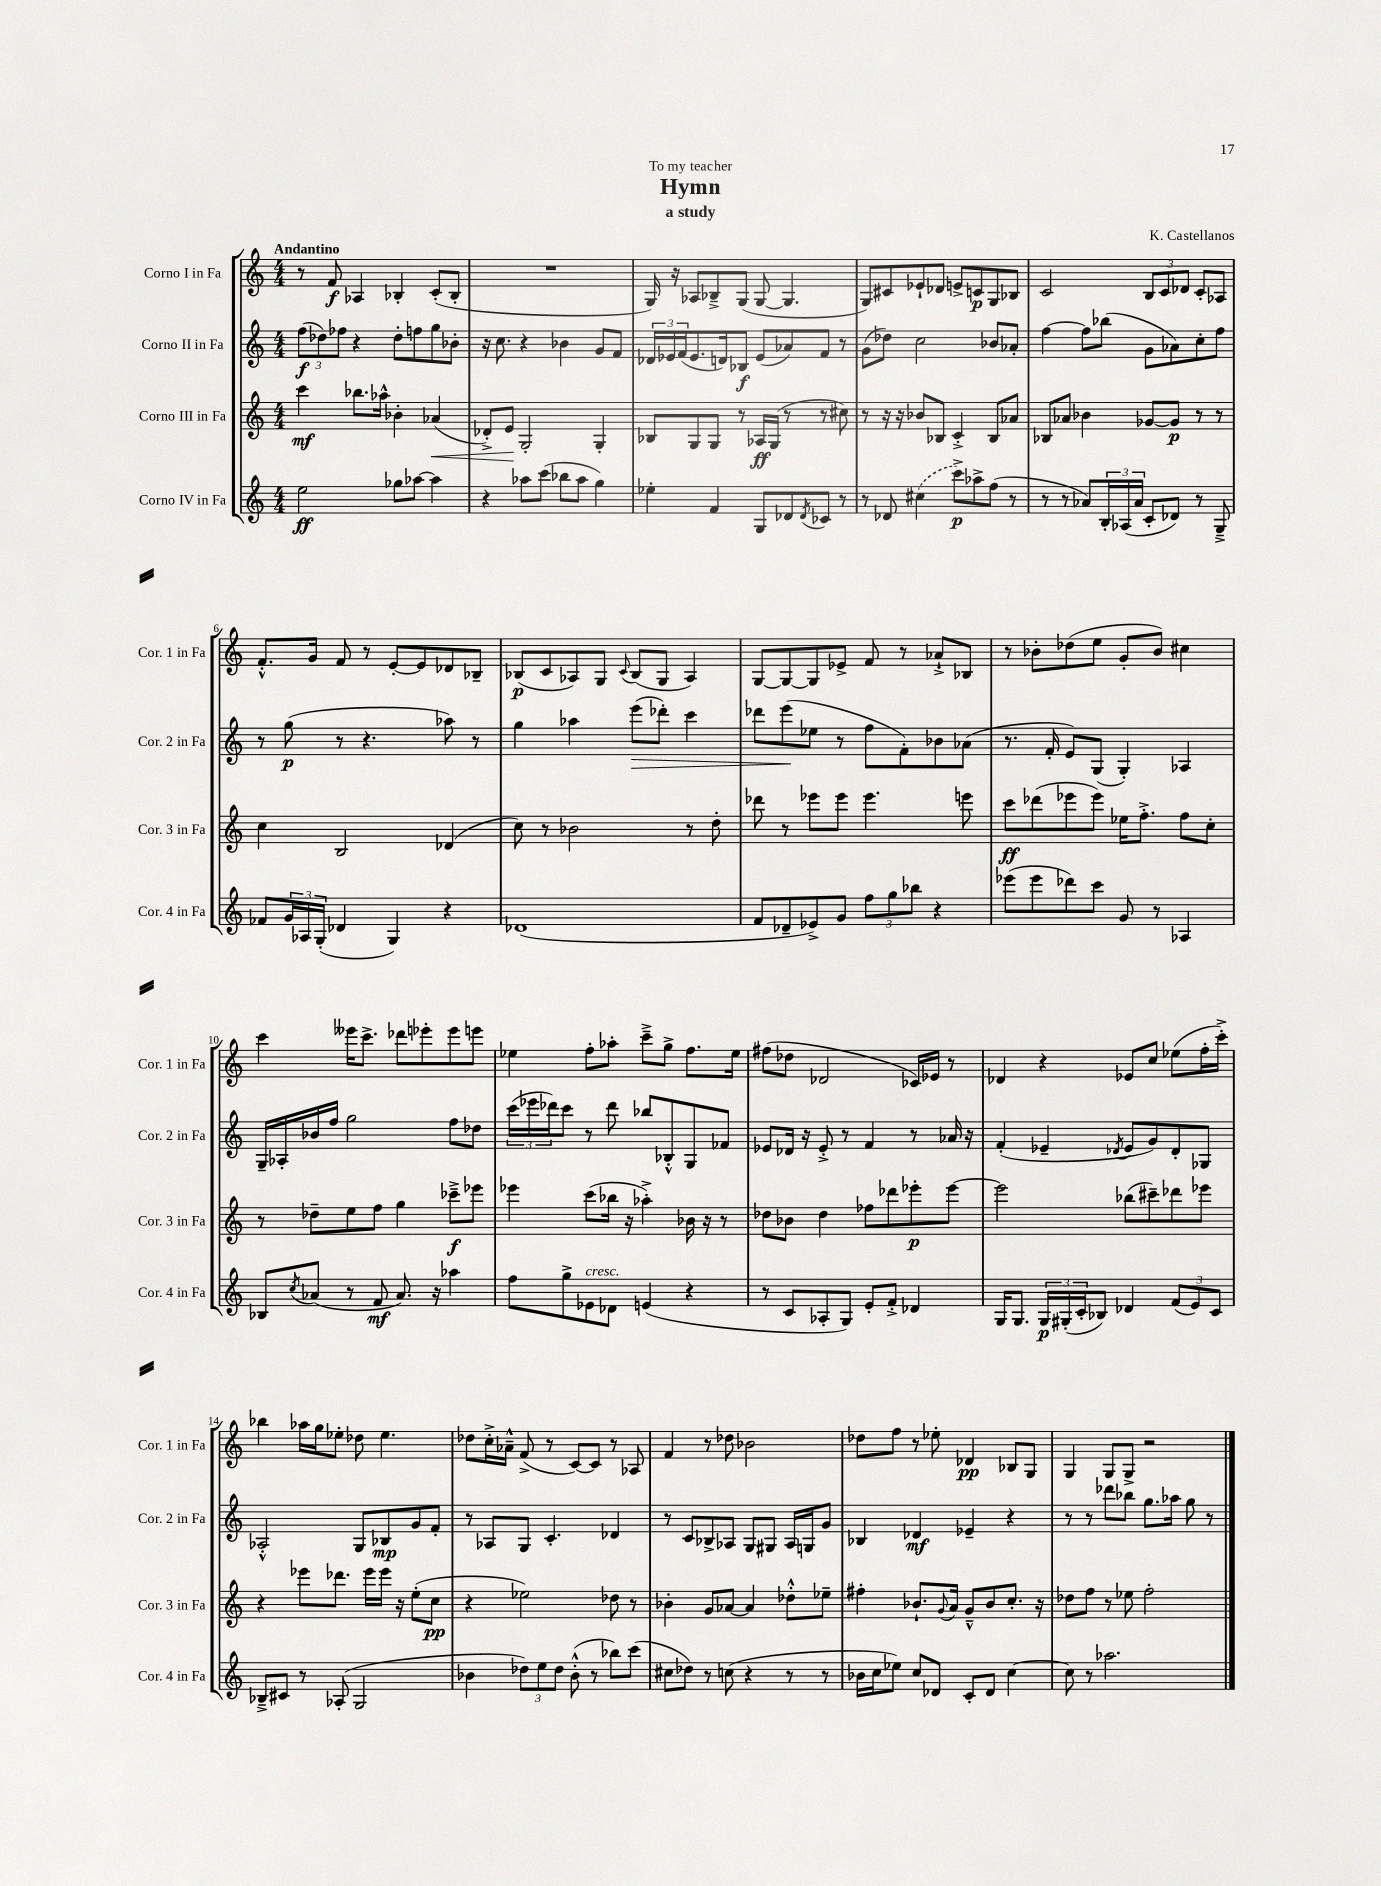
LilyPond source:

\header { title = "Hymn" composer = "K. Castellanos" subtitle = "a study" dedication = "To my teacher" }
<<
\new StaffGroup <<
\new Staff = "s0" \with { instrumentName = "Corno I in Fa" shortInstrumentName = "Cor. 1 in Fa" } {
    \clef treble \key c \major \numericTimeSignature \time 4/4 \tempo "Andantino"
    r8 f'8\f aes4 bes4-. c'8-.( bes8-. |
    R1 |
    g16) r16 aes8 bes8---> g8( g8~ g4. |
    g8) cis'8 ees'8-! des'8 e'8-> c'8\p g8 bes8 |
    c'2 \tuplet 3/2 { b8 c'8 des'8 } c'8-. aes8 |
    f'8.-.-^ g'16 f'8 r8 e'8~-. e'8 des'8 bes8-- |
    bes8\p( c'8 aes8) g8 \appoggiatura { c'8 } bes8( g8 aes4) |
    g8~ g8~ g8 ees'8-> f'8 r8 aes'8-!-> bes8 |
    r8 bes'8-. des''8( e''8 g'8-. bes'8) cis''4 |
    c'''4 eeses'''16 c'''8.-> des'''8 ees'''8-. ees'''8 e'''8 |
    ees''4 f''8-. aes''8-. c'''8---> g''8-> f''8. ees''16 |
    fis''8( des''8 des'2 ces'16) ees'16 r8 |
    des'4 r4 ees'8 c''8 ees''8( f''16-. c'''16-.->) |
    bes''4 aes''16 g''16 ees''8-. des''8 ees''4. |
    des''8 c''16-.-> aes'16---^ f'8->( r8 c'8~) c'8 r8 aes8 |
    f'4 r8 des''8 bes'2 |
    des''8 f''8 r8 ees''8-. des'4\pp bes8 g8 |
    g4 g8 g8-> r2 \bar "|." |
}
\new Staff = "s1" \with { instrumentName = "Corno II in Fa" shortInstrumentName = "Cor. 2 in Fa" } {
    \clef treble \key c \major \numericTimeSignature \time 4/4
    \tuplet 3/2 { f''8\f( des''8) fes''8 } r4 des''8-. f''8 g''8 bes'8-. |
    r16 c''8. r4 bes'4 g'8 f'8 |
    \tuplet 3/2 { des'16 ees'16 f'16( } ees'8. d'16) bes8\f ees'8( aes'8) f'8 r8 |
    g'8( des''8) c''2 bes'8 aes'8-. |
    f''4~ f''8 bes''8( g'8 aes'8) c''8-. f''8 |
    r8 g''8\p( r8 r4. aes''8) r8 |
    g''4 aes''4 e'''8\>( des'''8-.) c'''4 |
    des'''8 e'''8\!( ees''8 r8 f''8 f'8-.) bes'8 aes'8( |
    r8. f'16-. e'8) g8( g4-.) aes4 |
    g16-- aes16-. bes'16 f''16 g''2 f''8 des''8 |
    \tuplet 3/2 { c'''16( ees'''16 des'''16) } c'''8 r8 des'''8 bes''8 bes8-.-^ g8 fes'8 |
    ees'8 des'16 r16 ees'8-.-> r8 f'4 r8 aes'16 r16 |
    f'4-.( ees'4-- \acciaccatura { des'8 } ees'8 g'8) des'8-. ges8 |
    aes2-.-^ g8 bes8\mp g'8 f'8-. |
    r8 aes8 g8 c'4.-. des'4 |
    r8 c'8 bes8-> aes8 g8 gis8 aes16 g16 g'8 |
    bes4 des'4\mf ees'4-- r4 |
    r8 r8 des'''8 bes''8 g''8. aes''16 g''8 r8 \bar "|." |
}
\new Staff = "s2" \with { instrumentName = "Corno III in Fa" shortInstrumentName = "Cor. 3 in Fa" } {
    \clef treble \key c \major \numericTimeSignature \time 4/4
    c'''4\mf bes''8. aes''16-^ bes'4-. aes'4\<( |
    des'8-.->) e'8\! g2-. g4-. |
    bes8 g8 g8 r8 aes16\ff g16( r8 r8 cis''8) |
    r8 r16 r16 bes'8 bes8 c'4-.-> bes8 aes'8 |
    bes8 aes'8 bes'4 ges'8~ ges'8\p r8 r8 |
    c''4 b2 des'4( |
    c''8) r8 bes'2 r8 d''8-. |
    des'''8 r8 ees'''8 ees'''8 ees'''4. e'''8 |
    c'''8\ff des'''8( ees'''8 ees'''8) ees''16 f''8.-.-> f''8 c''8-. |
    r8 des''8-- e''8 f''8 g''4 ces'''8--->\f ees'''8 |
    ees'''4 c'''8( bes''16 r16 aes''4-.->) bes'16 r16 r8 |
    des''8 bes'8 des''4 fes''8 des'''8 ees'''8-.\p ees'''8~ |
    ees'''2 bes''8( cis'''8--) des'''8 ees'''8 |
    r4 ees'''8 des'''8. ees'''16 ees'''16 r16 e''8-.( c''8\pp |
    r4 ees''2) des''8 r8 |
    bes'4-. g'8 aes'8~ aes'4 des''8-.-^ ees''8-- |
    fis''4-. bes'8.-! \appoggiatura { g'8 } a'16 g'8---^ bes'8 c''8.-. r16 |
    des''8 f''8 r8 ees''8 f''2-. \bar "|." |
}
\new Staff = "s3" \with { instrumentName = "Corno IV in Fa" shortInstrumentName = "Cor. 4 in Fa" } {
    \clef treble \key c \major \numericTimeSignature \time 4/4
    e''2\ff ges''8 aes''8~ aes''4 |
    r4 aes''8 c'''8( bes''8 aes''8 g''4) |
    ees''4-. f'4 g8 des'8 \acciaccatura { des'8 } ces'8 r8 |
    r8 des'8 \once \slurDashed cis''4( c'''8->\p) aes''8-> f''8( r8 |
    r8 r8 aes'8) \tuplet 3/2 { b16-. aes16( aes'16 } c'8-. des'8) r8 g8---> |
    fes'8 \tuplet 3/2 { g'16 aes16 g16-.( } des'4 g4) r4 |
    des'1( |
    f'8 des'8-- ees'8->) g'8 \tuplet 3/2 { f''8 g''8 bes''8 } r4 |
    ees'''8( ees'''8 des'''8) c'''8 g'8 r8 aes4 |
    bes8 \acciaccatura { c''8 } aes'8( r8 f'8\mf aes'8.) r16 aes''4 |
    f''8 g''8-> ees'8^\markup { \italic "cresc." } des'8 e'4( r4 |
    r8 c'8 aes8-. g8) e'8-. f'8-.-> des'4 |
    g16 g8. \tuplet 3/2 { g16\p gis16-.( c'16-. } bes8) des'4 \tuplet 3/2 { f'8( e'8) c'8 } |
    bes8---> cis'8 r8 aes8-.( g2 |
    bes'4 \tuplet 3/2 { des''8) e''8 des''8 } bes'8-.-^( r8 bes''8) c'''8( |
    cis''8 des''8) r8 c''8( r4 r8 r8 |
    bes'16 c''16 ees''8) c''8 des'8 c'8-. des'8 c''4~ |
    c''8 r8 aes''2. \bar "|." |
}
>>
>>
